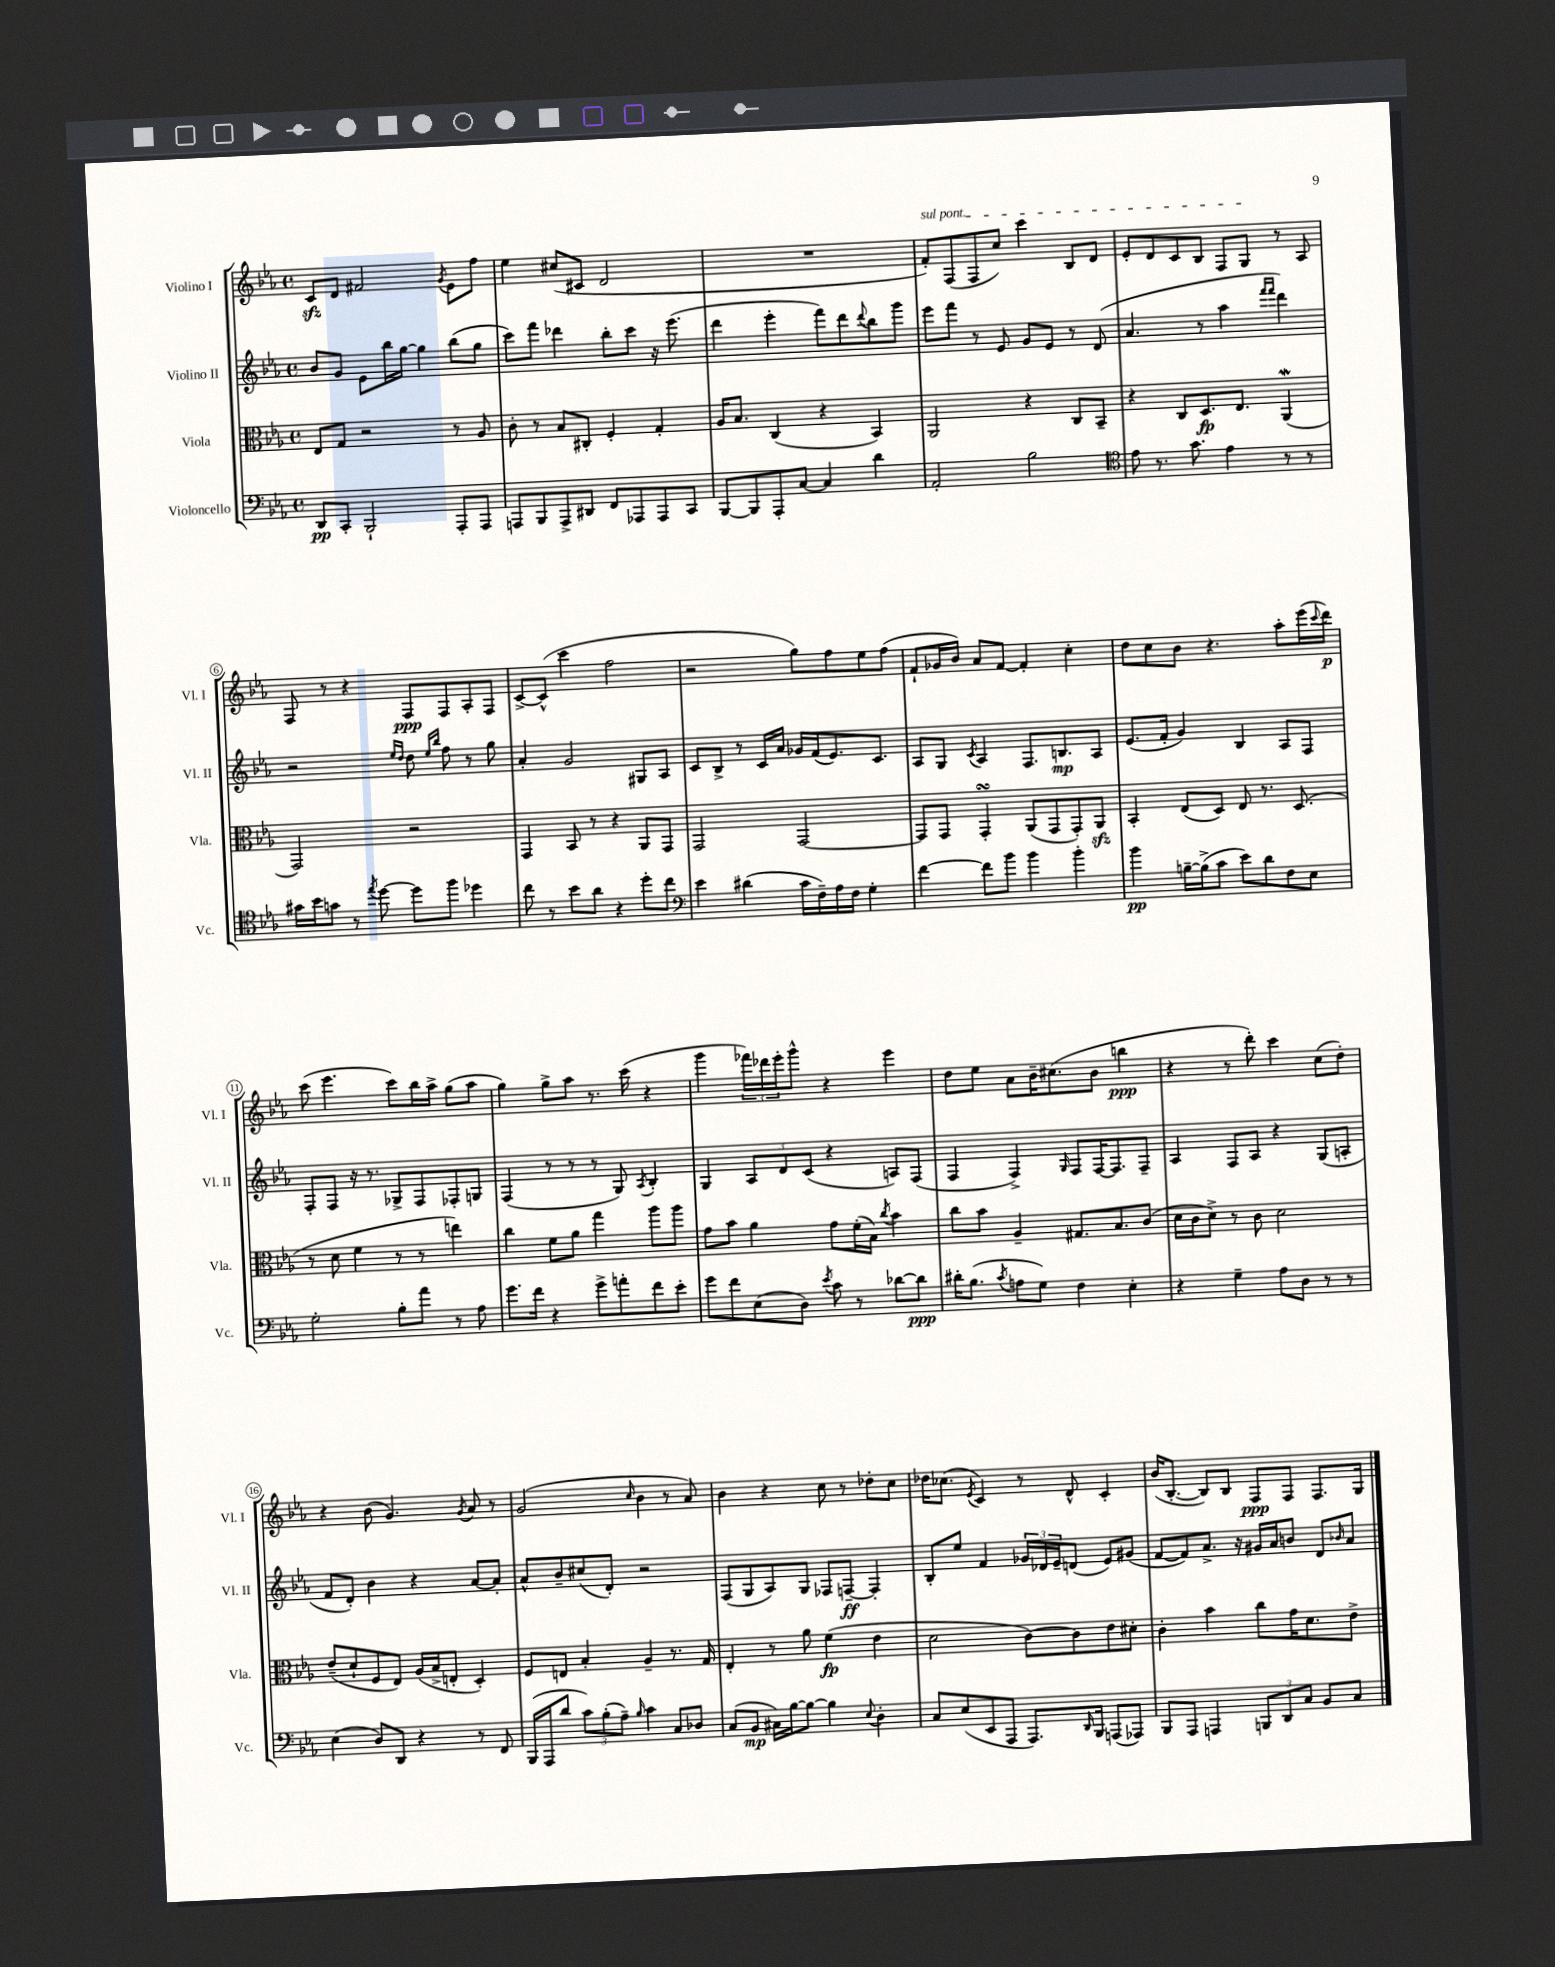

**kern	**kern	**kern	**kern
*staff4	*staff3	*staff2	*staff1
*clefF4	*clefC3	*clefG2	*clefG2
*k[b-e-a-]	*k[b-e-a-]	*k[b-e-a-]	*k[b-e-a-]
*M4/4	*M4/4	*M4/4	*M4/4
*met(c)	*met(c)	*met(c)	*met(c)
8DD	8E-	8b-	8c
8CC'	8G	8g	8d
2BBB-`	2r	8e-	2f#
.	.	16bb-	.
.	.	[16gg	.
.	.	4gg]	.
.	.	.	8qg
8AAA-'	8r	(8bb-	8e-
8AAA-	8A-	8gg	8ff
=	=	=	=
8AAA	8c'	8ccc)	4ee-
8BBB-	8r	8fff	.
8AAA^	8B-	4ddd-	(8cc#
8DD#	8C#'	.	8c#
8FF	4F'	8bb-'	2d
8AAA-	.	8ccc	.
8AAA-	4G'	16r	.
.	.	(8.eee-	.
8CC	.	.	.
=	=	=	=
[8BBB-	16A-	4ddd	1r
.	8.B-	.	.
8BBB-]	.	.	.
8AAA-'	(4C	4eee-'	.
[8C	.	.	.
4C]	4r	8fff)	.
.	.	8ddd	.
.	.	8qqddd	.
4d	4BB-)	8bb-	.
.	.	8ggg	.
=	=	=	=
2AA-'	2AA-	8eee-	8f')
.	.	8fff	(8F
.	.	8r	8F
.	.	8e-	8cc)
2B-	4r	8g	4ccc
.	.	8e-	.
.	8C	8r	8B-
.	8BB-~	(8d	8d
=	=	=	=
*clefC4	*	*	*
8e-	4r	4.a-	8e-'
8.r	.	.	8d
.	8C	.	8c
8.g	.	.	.
.	8.D	8r	8B-
4e-	.	4aa-	8F
.	8.E-	.	.
.	.	.	8G
.	.	16qqfff	.
.	.	16qqfff	.
8r	(4AA-	4ddd)	8r
8r	.	.	8A-
=	=	=	=
16g#	2GG)	2r	8F
16b-	.	.	.
8g	.	.	8r
8r	.	.	4r
8qee-	.	.	.
[8dd	.	.	.
.	.	16qqee-	.
.	.	16qqdd	.
8dd]	2r	8dd	8F
.	.	16qqee-	.
.	.	16qqbb-	.
8ff	.	8ff	8F
4dd-	.	8r	8A-'
.	.	8gg	8F
=	=	=	=
8cc	4GG	4a-'	[8c^
8r	.	.	(8c^^]
8b-	8BB-	2g	4ccc
8a-	8r	.	.
4r	4r	.	2ff
8dd'	8AA-	8G#	.
8cc	8GG	8A-	.
=	=	=	=
*clefF4	*	*	*
4e-	2GG	8c	2r
.	.	8B-^	.
(4d#	.	8r	.
.	.	16c	.
.	.	16a-	.
16c	[2GG	16g-	8gg)
16F~)	.	(16f	.
16A-	.	8.e-)	8ff
16F	.	.	.
4G'	.	.	8ee-
.	.	8.c	.
.	.	.	(8ff
=	=	=	=
[4f	8GG]	8A-	8f`
.	8GG	8G	16g-
.	.	.	16b-)
.	.	8qc	.
8f]	4GG'	4A-	8a-
8b-	.	.	[8f
4b-	(8AA-	8.F	4f']
.	8GG	.	.
.	.	8.B	.
4b-'	8GG')	.	4cc'
.	8AA-	8A-	.
=	=	=	=
4b-	4BB-'	(8.e-	8dd
.	.	.	8cc
.	.	16f'	.
[16B~	(8E-	4g)	8b-
(16B^]	.	.	.
8c	8D)	.	4.r
8e-)	8E-	4B-	.
8d	8.r	.	.
8F	.	8A-	8aa-'
.	(8.D	.	.
8E-	.	8F	(16eee-
.	.	.	8qqccc
.	.	.	16ddd)
=	=	=	=
2G'	8r	8F'	(8ccc
.	8d	8F	4.eee-
.	4f	16r	.
.	.	8.r	.
8B-'	8r	8G-^	8ccc)
8a-	8r	8F	16bb-
.	.	.	16aa-^
8r	4ee)	8F-'	(8gg
8A-	.	8G	8aa-
=	=	=	=
8.g	4cc	(4F	4gg)
16f	.	.	.
4r	8f	8r	8gg^
.	8a-	8r	8aa-
8g^	4gg	8r	8.r
8a'	.	8G)	.
.	.	.	(16ccc
.	.	8qA-	.
8f	8aa-	4B-'	4r
8e-'	8aa-	.	.
=	=	=	=
8g	8g	4G	4ggg
8f	8b-	.	.
(8E-	4a-	12A-	24fff-)
.	.	.	24ddd-
.	.	12d	24eee-'
8D)	.	.	8ggg^^
.	.	(12c	.
8qe-	.	.	.
8c	8g	4r	4r
8r	(16f'	.	.
.	16B-)	.	.
.	8qcc	.	.
[8d-	4b-	8A)	4eee-
8d-]	.	(8F	.
=	=	=	=
16d#'	8cc	4F	8dd
(8.B-	.	.	.
.	8b-	.	8ee-
8qc	.	.	.
8A	4A-~	4F^)	8a-
8G)	.	.	16b-~
.	.	.	(8.cc#
.	.	16qqG	.
4F	8.G#	8F	.
.	.	[16F	8b-
.	8.B-	8.F]	.
4E-'	.	.	4bb
.	(8c	8F~	.
=	=	=	=
4r	16d	4A-	4r
.	16c	.	.
.	8d^)	.	.
4G~	8r	8F	8r
.	8c	8A-	8ddd')
8A-	2d	4r	4ccc
8D	.	.	.
8r	.	(8G	(8cc
8r	.	8A'	8dd')
=	=	=	=
(4E-	(8e-~	8f	4r
.	8d`	8d')	.
8D)	8F	4b-	(8b-
8DD	8E-)	.	4.g)
4r	(16A-	4r	.
.	16B-^	.	.
.	8E'	.	.
.	.	.	8qg
8r	4D')	[8a-	8a-
8FF	.	8a-']	8r
=	=	=	=
(16BBB-	8F	8a-^^	(2g
16AAA-	.	.	.
8d	8E	8b-~	.
12c)	4B-'	(8cc#	.
(12B-'	.	.	.
.	.	8d')	.
12A-~)	.	.	.
16qqB-	.	.	16qqcc
4c	4A-~	2r	4b-
8C	8.r	.	8r
8D-	.	.	8a-)
.	16G	.	.
=	=	=	=
(8C	4E-'	(8F	4b-
8BB-	.	8G	.
16C#)	8r	8A-)	4r
[16B-	.	.	.
8B-_	8a-	8G	.
4B-]	(4f	8F-	8cc
.	.	[8F~	8r
8qqE-	.	.	.
4D'	4e-	4F']	8dd-'
.	.	.	8cc
=	=	=	=
8C	2d	8B-'	16dd-
.	.	.	(8.cc-
(8E-	.	8ee-	.
.	.	.	8qe-
8EE-	.	4f	4c)
8AAA-	.	.	.
8.AAA-)	[8c)	24g-	8r
.	.	24d-	.
.	.	24e-~	.
.	8c]	(8d	8d^^
16qqDD	.	.	.
16BBB-	.	.	.
(8AAA	8e-	8e-)	4c'
8AAA-)	8d#'	(8g#	.
=	=	=	=
8BBB-	4c'	[8f	(16b-
.	.	.	[8.B-'
8AAA-	.	8f])	.
4AAA	4b-	8.a-^	8B-])
.	.	.	8B-
.	.	16r	.
12BBB	8cc	16g#	8F
.	.	16a-	.
12DD	.	.	.
.	16g	8b	8F
12C	.	.	.
.	8.d	.	.
8BB-	.	8d	8.F
.	.	16qqb-	.
8C	8e-^	8a-	.
.	.	.	16G
==	==	==	==
*-	*-	*-	*-
